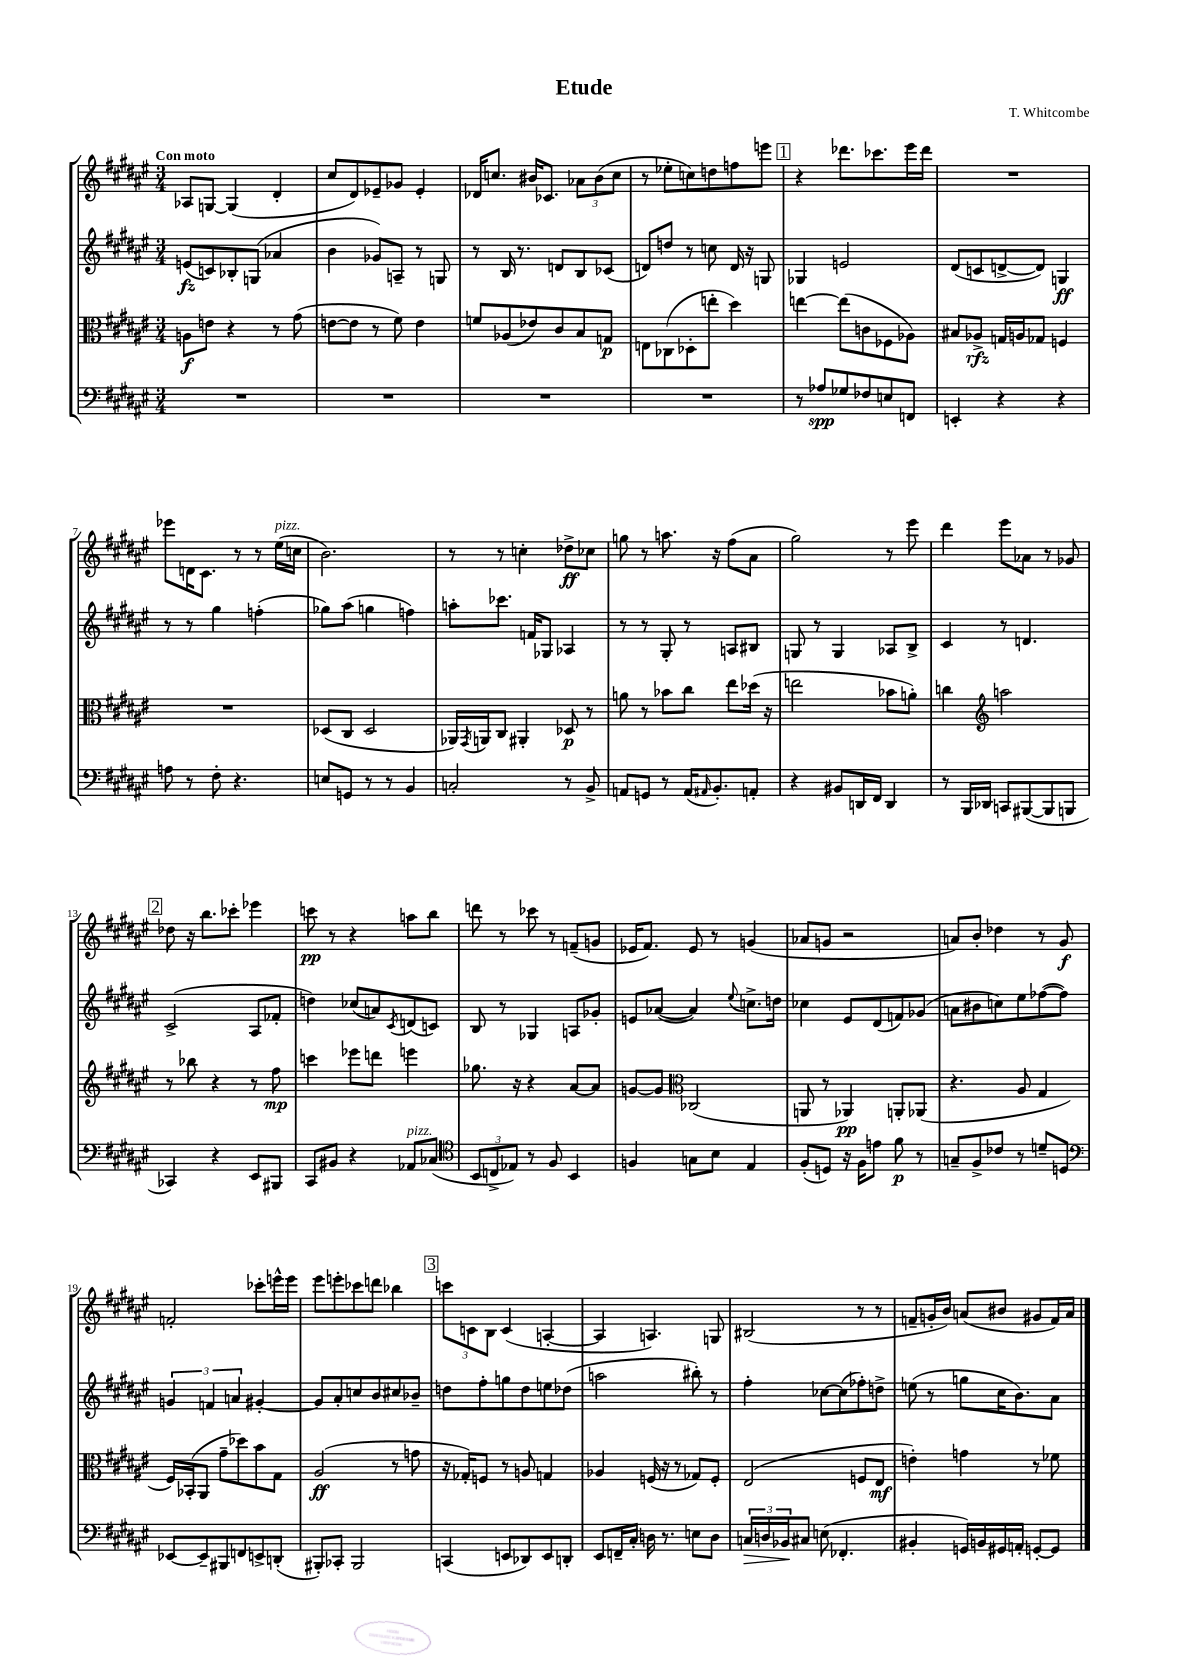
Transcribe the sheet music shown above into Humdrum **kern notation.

**kern	**dynam	**kern	**dynam	**kern	**dynam	**kern	**dynam
*part4	*part4	*part3	*part3	*part2	*part2	*part1	*part1
*staff4	*staff4	*staff3	*staff3	*staff2	*staff2	*staff1	*staff1
*clefF4	*	*clefC3	*	*clefG2	*	*clefG2	*
*k[f#c#g#d#a#e#]	*	*k[f#c#g#d#a#e#]	*	*k[f#c#g#d#a#e#]	*	*k[f#c#g#d#a#e#]	*
*M3/4	*	*M3/4	*	*M3/4	*	*M3/4	*
=1	=1	=1	=1	=1	=1	=1	=1
!	!	!	!	!	!	!LO:TX:a:B:t=Con moto	!
2.r	.	8An\L	f	(8en/L	fz	8A-X/L	.
.	.	8en\J	.	8cn/)	.	[8Gn/J	.
.	.	4r	.	8B-X'/	.	(4G/]	.
.	.	.	.	(8Gn/J	.	.	.
.	.	8r	.	4a-X/	.	4d#'/	.
.	.	(8g#\	.	.	.	.	.
=2	=2	=2	=2	=2	=2	=2	=2
2.r	.	[8en\L	.	4b\	.	8cc#/L	.
.	.	8e\J]	.	.	.	8d#/)	.
.	.	8r	.	8g-X/L)	.	8e-X~/	.
.	.	8f#\)	.	8An~/J	.	8g-X/J	.
.	.	4e\	.	8r	.	4e-'/	.
.	.	.	.	8Gn/	.	.	.
=3	=3	=3	=3	=3	=3	=3	=3
2.r	.	8fn/L	.	8r	.	16d-X/KL	.
.	.	.	.	.	.	8.ccn/J	.
.	.	(8A-X/	.	16B/	.	.	.
.	.	.	.	8.r	.	.	.
.	.	8e-X/)	.	.	.	16b#X/KL	.
.	.	.	.	.	.	8.c-X/J	.
.	.	8c#/	.	8dn/L	.	.	.
.	.	8B/	.	8B/	.	12a-X\L	.
.	.	.	.	.	.	(12b#\	.
.	.	8Gn/J	p	(8c-X/J	.	.	.
.	.	.	.	.	.	12cc\J	.
=4	=4	=4	=4	=4	=4	=4	=4
2.r	.	8En\L	.	8dn/L)	.	8r	.
.	.	(8C-X\	.	8ddn/J	.	8ee-X'\L	.
.	.	8D-X'\	.	8r	.	8ccn\)	.
.	.	8een'\J	.	8ccn\	.	8ddn\	.
.	.	4dd#\)	.	16d/	.	8ffn\	.
.	.	.	.	16r	.	.	.
.	.	.	.	8Gn/	.	8eeen\J	.
!!LO:REH:place=s1:t=1
=5	=5	=5	=5	=5	=5	=5	=5
8r	.	[4een\	.	4G-X/	.	4r	.
8A-X/L	spp	.	.	.	.	.	.
8G-X/	.	(8ee\L]	.	2en/	.	8.ddd-X\L	.
8F-X/	.	8cn\	.	.	.	.	.
.	.	.	.	.	.	8.ccc-X\	.
8En/	.	8F-X\	.	.	.	.	.
8FFn/J	.	8A-X\J)	.	.	.	16eee#\L	.
.	.	.	.	.	.	16ddd-\JJ	.
=6	=6	=6	=6	=6	=6	=6	=6
4EEn'/	.	8B#X/L	.	(8d#/L	.	2.r	.
.	.	8A-X^/J	rfz	8cn/	.	.	.
4r	.	16Gn/LL	.	[8dn^/	.	.	.
.	.	16An/J	.	.	.	.	.
.	.	8G-X/J	.	8d/J])	.	.	.
4r	.	4Fn/	.	4Gn/	ff	.	.
!!LO:LB:g=z
=7	=7	=7	=7	=7	=7	=7	=7
8An\	.	2.r	.	8r	.	8eee-X\L	.
8r	.	.	.	8r	.	16dn\K	.
.	.	.	.	.	.	8.c#\J	.
8F#'\	.	.	.	4gg#\	.	.	.
4.r	.	.	.	.	.	8r	.
.	.	.	.	(4ffn'\	.	8r	.
!	!	!	!	!	!	!LO:TX:a:i:t=pizz.	!
.	.	.	.	.	.	(16ee#\LL	.
.	.	.	.	.	.	16ccn\JJ	.
=8	=8	=8	=8	=8	=8	=8	=8
8En/L	.	(8D-X/L	.	8gg-X\L)	.	2.b\)	.
8GGn/J	.	8C#/J	.	(8aa#\J	.	.	.
8r	.	2D-/	.	4ggn\	.	.	.
8r	.	.	.	.	.	.	.
4BB/	.	.	.	4ffn\)	.	.	.
=9	=9	=9	=9	=9	=9	=9	=9
2Cn'/	.	16AA-X/LL)	.	8aan'\L	.	8r	.
.	.	8qGG#/	.	.	.	.	.
.	.	16AAn/J	.	.	.	.	.
.	.	8C#/J	.	8.ccc-X\J	.	8r	.
.	.	4AA#X'/	.	.	.	4ccn'\	.
.	.	.	.	16fn/KL	.	.	.
.	.	.	.	8G-X/J	.	.	.
8r	.	8D-X/	p	4A-X/	.	8dd-X^\L	ff
8BB^/	.	8r	.	.	.	8cc-X\J	.
=10	=10	=10	=10	=10	=10	=10	=10
8AAn/L	.	8an\	.	8r	.	8ggn\	.
8GGn/J	.	8r	.	8r	.	8r	.
8r	.	8b-X\L	.	8G#'/	.	8.aan\	.
(16AA/KL	.	8cc#\J	.	8r	.	.	.
16qqAA#X/	.	.	.	.	.	.	.
8.BB'/)	.	.	.	.	.	16r	.
.	.	8ee#\L	.	8An/L	.	(8ff#\L	.
8AAn'/J	.	(16dd-X\Jk	.	8B#X/J	.	8a#\J	.
.	.	16r	.	.	.	.	.
=11	=11	=11	=11	=11	=11	=11	=11
4r	.	2een\	.	8Gn/	.	2gg#\)	.
.	.	.	.	8r	.	.	.
8BB#X/L	.	.	.	4G/	.	.	.
16DDn/L	.	.	.	.	.	.	.
16FF#/JJ	.	.	.	.	.	.	.
4DD/	.	8b-X\L	.	8A-X/L	.	8r	.
.	.	8an'\J)	.	8B^/J	.	8eee#\	.
=12	=12	=12	=12	=12	=12	=12	=12
8r	.	4ccn\	.	4c#/	.	4ddd#\	.
16BBB/LL	.	.	.	.	.	.	.
16DD-X/JJ	.	.	.	.	.	.	.
*	*	*clefG2	*	*	*	*	*
8CCn/L	.	2aan\	.	8r	.	8eee#\L	.
([8BBB#X/	.	.	.	4.dn/	.	8a-X\J	.
8BBB#/]	.	.	.	.	.	8r	.
8BBBn/J	.	.	.	.	.	8g-X/	.
!!LO:LB:g=z
!!LO:REH:place=s1:t=2
=13	=13	=13	=13	=13	=13	=13	=13
4CC-X/)	.	8r	.	(2c#^/	.	8dd-X\	.
.	.	8bb-X\	.	.	.	16r	.
.	.	.	.	.	.	8.bb\L	.
4r	.	4r	.	.	.	.	.
.	.	.	.	.	.	8ccc-X'\J	.
8EE#/L	.	8r	.	8A#/L	.	4eee-X\	.
8BBB#X/J	.	8ff#\	mp	8f-X'/J	.	.	.
=14	=14	=14	=14	=14	=14	=14	=14
8CC#/L	.	4cccn\	.	4ddn\)	.	8cccn\	pp
8BB#X/J	.	.	.	.	.	8r	.
4r	.	8eee-X\L	.	(8cc-X/L	.	4r	.
.	.	8dddn\J	.	8an/)	.	.	.
.	.	.	.	8qc#/	.	.	.
!LO:TX:a:i:t=pizz.	!	!	!	!	!	!	!
8AA-X/L	.	4eeen\	.	(8dn/	.	8aan\L	.
(8C-X/J	.	.	.	8cn/J)	.	8bb\J	.
=15	=15	=15	=15	=15	=15	=15	=15
*clefC4	*	*	*	*	*	*	*
12BB/L	.	8.gg-X\	.	8B/	.	8dddn\	.
12Cn^/	.	.	.	.	.	.	.
.	.	.	.	8r	.	8r	.
12E-X/J)	.	.	.	.	.	.	.
.	.	16r	.	.	.	.	.
8r	.	4r	.	4G-X/	.	8ccc-X\	.
8F#/	.	.	.	.	.	8r	.
4BB/	.	[8a#/L	.	8An/L	.	(8fn~/L	.
.	.	8a#/J]	.	8g-X'/J	.	8gn/J	.
=16	=16	=16	=16	=16	=16	=16	=16
4Fn/	.	[8gn/L	.	8en/L	.	16e-X/KL	.
.	.	.	.	.	.	8.f#/J)	.
.	.	8g/J]	.	([8a-X/J	.	.	.
*	*	*clefC3	*	*	*	*	*
8Gn\L	.	(2C-X/	.	4a-/])	.	8e-/	.
8B\J	.	.	.	.	.	8r	.
.	.	.	.	8qqee#/	.	.	.
4E#/	.	.	.	8.ccn^\L	.	(4gn/	.
.	.	.	.	16ddn\Jk	.	.	.
=17	=17	=17	=17	=17	=17	=17	=17
(8F#'/L	.	8AAn/	.	4cc-X\	.	8a-X/L	.
8Dn/J)	.	8r	.	.	.	8gn/J	.
16r	.	4AA-X/)	pp	8e#/L	.	2r	.
16F#\KL	.	.	.	.	.	.	.
8en\J	.	.	.	(8d#/	.	.	.
8f#\	p	8AAn'/L	.	8fn/)	.	.	.
8r	.	(8AA-X/J	.	(8g-X/J	.	.	.
=18	=18	=18	=18	=18	=18	=18	=18
8Gn~/L	.	4.r	.	8an\L	.	8an/L)	.
8F#^/	.	.	.	8b#X\	.	8b'/J	.
8c-X/J	.	.	.	8ccn\)	.	4dd-X\	.
8r	.	8A#/	.	8ee#\	.	.	.
8dn~/L	.	4G#/	.	([8ff-X\	.	8r	.
8Dn/J	.	.	.	8ff-\J])	.	8g#/	f
!!LO:LB:g=z
=19	=19	=19	=19	=19	=19	=19	=19
*clefF4	*	*	*	*	*	*	*
[8EE-X/L	.	16F#/LL)	.	6gn/	.	2fn'/	.
.	.	(16BB-X'/J	.	.	.	.	.
8EE-~/]	.	8AA#/J	.	.	.	.	.
.	.	.	.	6fn/	.	.	.
8BBB#X/	.	8g#~\L	.	.	.	.	.
.	.	.	.	6an/	.	.	.
8FFn/	.	8dd-X\)	.	.	.	.	.
8EEn^/	.	8b\	.	[4g#X'/	.	8ccc-X'\L	.
(8DDn'/J	.	8G#\J	.	.	.	16eeen^^\L	.
.	.	.	.	.	.	16eee\JJ	.
=20	=20	=20	=20	=20	=20	=20	=20
8BBB#X'/L)	.	(2A#/	ff	8g#/L]	.	8eee#\L	.
8CC-X'/J	.	.	.	8a#'/	.	8eeen'\	.
2BBB#/	.	.	.	8ccn/	.	8ccc-X\	.
.	.	.	.	8b/	.	8dddn\J	.
.	.	8r	.	8cc#X/	.	4bb-X\	.
.	.	8gn\	.	8b-X~/J	.	.	.
!!LO:REH:place=s1:t=3
=21	=21	=21	=21	=21	=21	=21	=21
(4CCn/	.	16r	.	8ddn\L	.	12cccn\L	.
.	.	16G-X'/KL)	.	.	.	.	.
.	.	.	.	.	.	12cn\	.
.	.	8Fn/J	.	8ff#'\	.	.	.
.	.	.	.	.	.	12B\J	.
8EEn/L	.	8r	.	8ggn\	.	(4c/	.
8DD-X/)	.	8An/	.	8dd\	.	.	.
8EE/	.	4Gn/	.	8een\	.	[4An'/	.
8DDn'/J	.	.	.	(8dd-X\J	.	.	.
=22	=22	=22	=22	=22	=22	=22	=22
8EE#/L	.	4A-X/	.	2aan\	.	4A/]	.
16FFn~/L	.	.	.	.	.	.	.
16C#'/JJ	.	.	.	.	.	.	.
16Dn\	.	(16Fn/	.	.	.	4.An/)	.
8.r	.	16r	.	.	.	.	.
.	.	8r	.	.	.	.	.
8En\L	.	8G-X/L)	.	8bb#X'\)	.	.	.
8D\J	.	8F'/J	.	8r	.	8Gn/	.
=23	=23	=23	=23	=23	=23	=23	=23
!	!LO:HP:b	!	!	!	!	!	!
24Cn/LL	>	(2E#/	.	4ff#'\	.	(2B#X/	.
24Dn/	.	.	.	.	.	.	.
24BB-X/J	.	.	.	.	.	.	.
8C#X/J	]	.	.	.	.	.	.
(8En\	.	.	.	[8cc-X\L	.	.	.
4.FF-X'/	.	.	.	(8cc-\]	.	.	.
.	.	8Fn/L	.	8ff-X'\)	.	8r	.
.	.	8E#/J	mf	8ddn^\J	.	8r	.
=24	=24	=24	=24	=24	=24	=24	=24
4BB#X'/	.	4en'\)	.	(8een\	.	8fn~/L	.
.	.	.	.	8r	.	16gn'/L	.
.	.	.	.	.	.	16b/JJ)	.
16GGn/LL)	.	4gn\	.	8ggn\L	.	(8an/L	.
16BBn/	.	.	.	.	.	.	.
16GG#X/	.	.	.	16cc#\K	.	8b#X/J	.
16AAn'/JJ	.	.	.	8.b\)	.	.	.
[8GGn'/L	.	8r	.	.	.	8g#X/L	.
8GG/J]	.	8f-X\	.	8a#\J	.	16f/L)	.
.	.	.	.	.	.	16a/JJ	.
==	==	==	==	==	==	==	==
*-	*-	*-	*-	*-	*-	*-	*-
